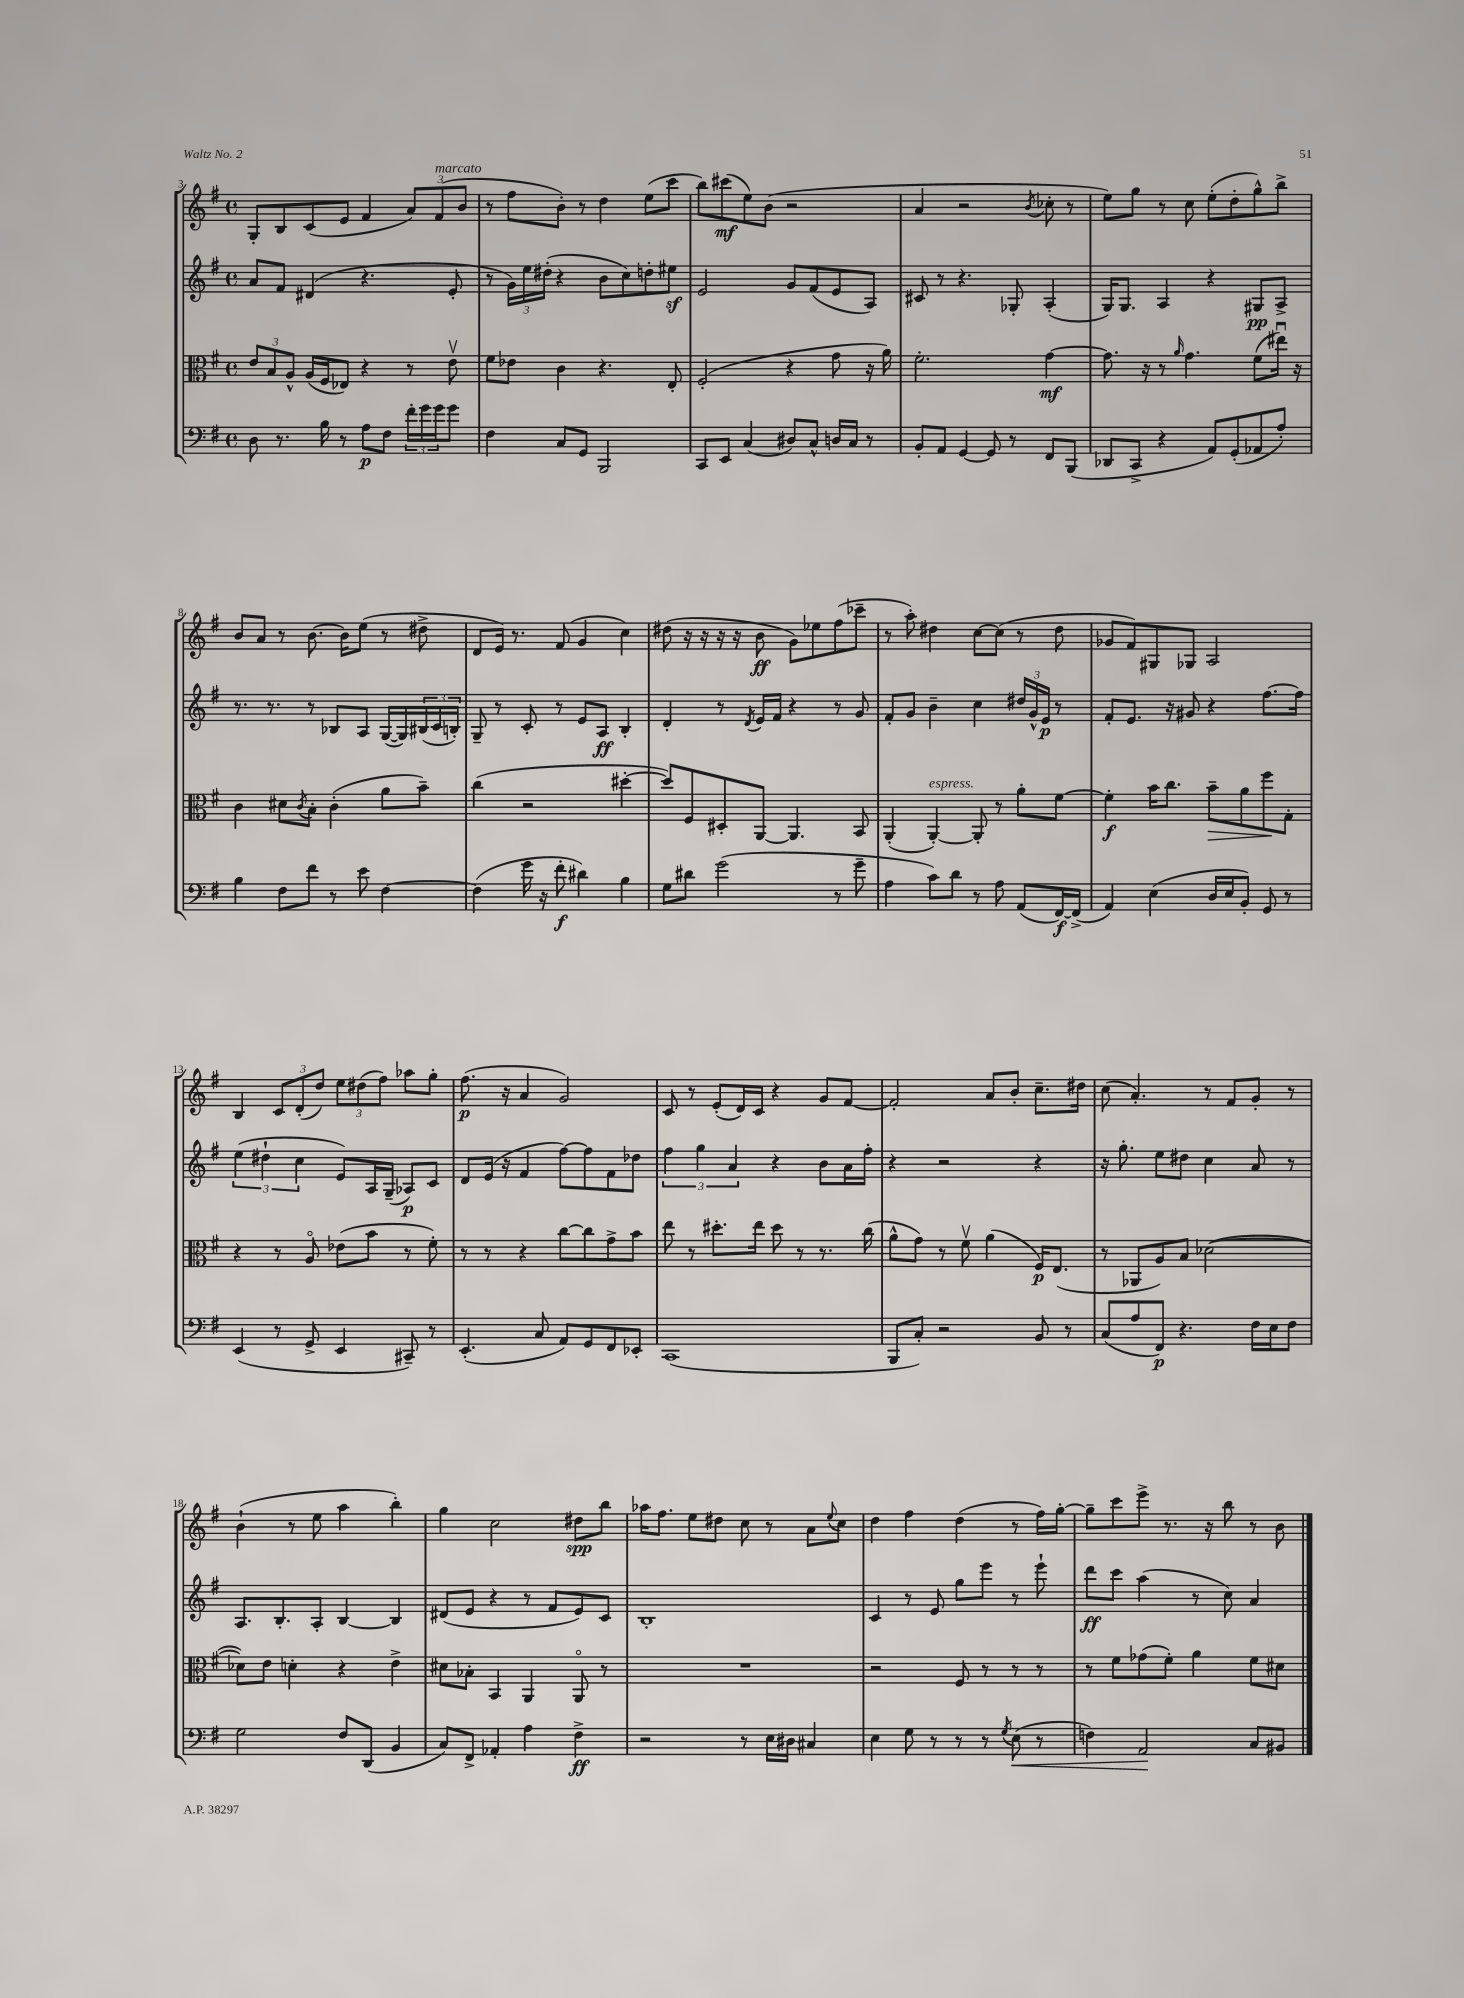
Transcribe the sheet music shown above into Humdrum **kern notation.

**kern	**kern	**kern	**kern
*staff4	*staff3	*staff2	*staff1
*clefF4	*clefC3	*clefG2	*clefG2
*k[f#]	*k[f#]	*k[f#]	*k[f#]
*M4/4	*M4/4	*M4/4	*M4/4
*met(c)	*met(c)	*met(c)	*met(c)
8D	12e	8a	8G'
.	12B	.	.
8.r	.	8f#	8B
.	12A^^	.	.
.	(16A	(4d#	(8c
16B	16F#	.	.
8r	8E-)	.	8e
8A	4r	4.r	4f#
8F#	.	.	.
24f#'	8r	.	12a)
24g	.	.	.
24g	.	.	(12f#
8g	8ev	8e'	.
.	.	.	12b
=	=	=	=
4F#	8f#	8r	8r
.	8e-	24g)	8ff#
.	.	24ee	.
.	.	(24dd#'	.
8C	4c	4r	8b')
8GG	.	.	8r
2BBB	4.r	8b	4dd
.	.	8cc)	.
.	.	8dd'	(8ee
.	8E'	8ee#	8ccc
=	=	=	=
8CC	(2F#'	2e	8bb)
8EE	.	.	(8ccc#
(4C	.	.	8ee)
.	.	.	(8b
8D#)	4r	8g	2r
8C^^	.	(8f#	.
16D	8g	8e	.
16C	.	.	.
8r	16r	8A)	.
.	16a)	.	.
=	=	=	=
8BB'	2.f#'	8c#	4a
8AA	.	8r	.
[4GG	.	4.r	2r
8GG]	.	.	.
8r	.	8G-'	.
.	.	.	8qb
8FF#	[4g	(4A'	8cc-'
(8BBB	.	.	8r
=	=	=	=
8DD-	8.g]	16G)	8ee)
.	.	8.G	.
8CC^	.	.	8gg
.	16r	.	.
4r	8r	4A	8r
.	16qqa	.	.
.	4.g	.	8cc
8AA)	.	4r	(8ee'
(8GG'	.	.	8dd'
8AA-	(8f#	8G#	8gg^^)
8A')	16ee#u)	8A^	8bb^
.	16r	.	.
=	=	=	=
4B	4c	8.r	8b
.	.	.	8a
.	.	8.r	.
8F#	8d#	.	8r
.	8qc	.	.
8f#	8B'	8r	[8.b
8r	(4c'	8B-	.
.	.	.	16b]
8e	.	8A	(8ee
[4F#	8a	([16G	8r
.	.	16G])	.
.	8b~)	(24B#	8dd#^
.	.	24c	.
.	.	24B')	.
=	=	=	=
(4F#]	(4cc	8G~	8d
.	.	8r	16e)
.	.	.	8.r
16g	2r	8c'	.
16r	.	.	.
8f#'	.	8r	(8f#
4d#)	.	8e	4g
.	.	8A	.
4B	[4dd#'	4B'	4cc)
=	=	=	=
8G	8dd#])	4d'	(8dd#
8d#	8F#	.	16r
.	.	.	16r
(2g	8D#'	8r	16r
.	.	.	16r
.	.	8qd	.
.	[8AA	16e	8b
.	.	16f#	.
.	4.AA]	4r	8g)
.	.	.	8ee-
8r	.	8r	(8ff#
8g~	8BB	8g	8ccc-~
=	=	=	=
4A	(4AA'	8f#'	8r
.	.	8g	8aa')
8c)	[4AA')	4b~	4dd#
8d	.	.	.
8r	8AA']	4cc	[8cc
8A	8r	.	(8cc]
(8AA	8a'	24dd#	8r
.	.	24g^^	.
.	.	24e	.
[16FF#)	[8f#	8r	8dd#
(16FF#^]	.	.	.
=	=	=	=
4AA)	4f#']	8f#'	8g-
.	.	8.e	8f#)
(4E	16b	.	8G#
.	8.cc	16r	.
.	.	8g#	8G-
16D	8b~	4r	2A
16E	.	.	.
8BB')	8a	.	.
8GG	8ff#	[8.ff#	.
8r	8G'	.	.
.	.	16ff#]	.
=	=	=	=
(4EE	4r	(6ee	4B
.	.	6dd#`	.
8r	8r	.	12c
.	.	6cc	(12d'
8GG^	8Ao	.	.
.	.	.	12dd)
4EE	(8e-	8e)	12ee
.	.	.	(12dd#
.	8b	16A	.
.	.	.	12ff#)
.	.	(16G~	.
8CC#~)	8r	8A-)	8aa-
8r	8f#')	8c	8gg'
=	=	=	=
(4.EE'	8r	8d	(8.ff#
.	8r	(16e	.
.	.	16r	16r
.	4r	4f#	4a
8C	.	.	.
8AA)	[8cc	[8ff#)	2g)
8GG	8cc]	8ff#]	.
8FF#	8g^	8f#	.
8EE-'	8b	8dd-	.
=	=	=	=
(1CC	8ee	6ff#	8c
.	8r	.	8r
.	.	6gg	.
.	8.dd#'	.	(8e'
.	.	6a	.
.	.	.	16d)
.	16ee	.	16c
.	8dd#	4r	4r
.	8r	.	.
.	8.r	8b	8g
.	.	16a	[8f#
.	(16cc	16ff#'	.
=	=	=	=
8BBB	8a^^	4r	2f#']
8C')	8g)	.	.
2r	8r	2r	.
.	8f#v	.	.
.	(4a	.	8a
.	.	.	8b'
8BB	16F#)	4r	8.cc~
.	(8.E	.	.
8r	.	.	.
.	.	.	16dd#
=	=	=	=
(8C	8r	16r	(8cc
.	.	8.gg'	.
8A	8AA-	.	4.a')
8FF#)	8A)	8ee	.
4.r	8B	8dd#	.
.	([2d-	4cc	8r
.	.	.	8f#
16F#	.	8a	8g'
16E	.	.	.
8F#	.	8r	8r
=	=	=	=
2G	8d-])	8.A	(4b`
.	8e	.	.
.	.	8.B'	.
.	4d'	.	8r
.	.	8A'	8ee
8F#	4r	[4B	4aa
(8DD	.	.	.
4BB	4e^	4B]	4bb')
=	=	=	=
8C)	8d#	(8d#	4gg
8FF#^	8B-'	8e	.
4AA-'	4BB	4r	2cc
4A	4AA	8r	.
.	.	8f#	.
4F#^	8AAo	8e)	8dd#
.	8r	8c	8bb
=	=	=	=
2r	1r	1B'	16aa-
.	.	.	8.ff#
.	.	.	8ee
.	.	.	8dd#
8r	.	.	8cc
16E	.	.	8r
16D#	.	.	.
4C#	.	.	8a
.	.	.	8qqee
.	.	.	8cc
=	=	=	=
4E	2r	4c	4dd
8G	.	8r	4ff#
8r	.	8e	.
8r	8F#	8gg	(4dd
8r	8r	8eee	.
8qG	.	.	.
(8E	8r	8r	8r
8r	8r	8eee`	16ff#)
.	.	.	[16gg'
=	=	=	=
4F)	8r	8ddd	8gg~]
.	8f#	8ccc	8ccc
2AA	(8g-	(4aa	8eee^
.	8f#')	.	8.r
.	4a	8r	.
.	.	.	16r
.	.	8cc)	8bb
8C	8f#	4a	8r
8BB#	8d#	.	8b
==	==	==	==
*-	*-	*-	*-
